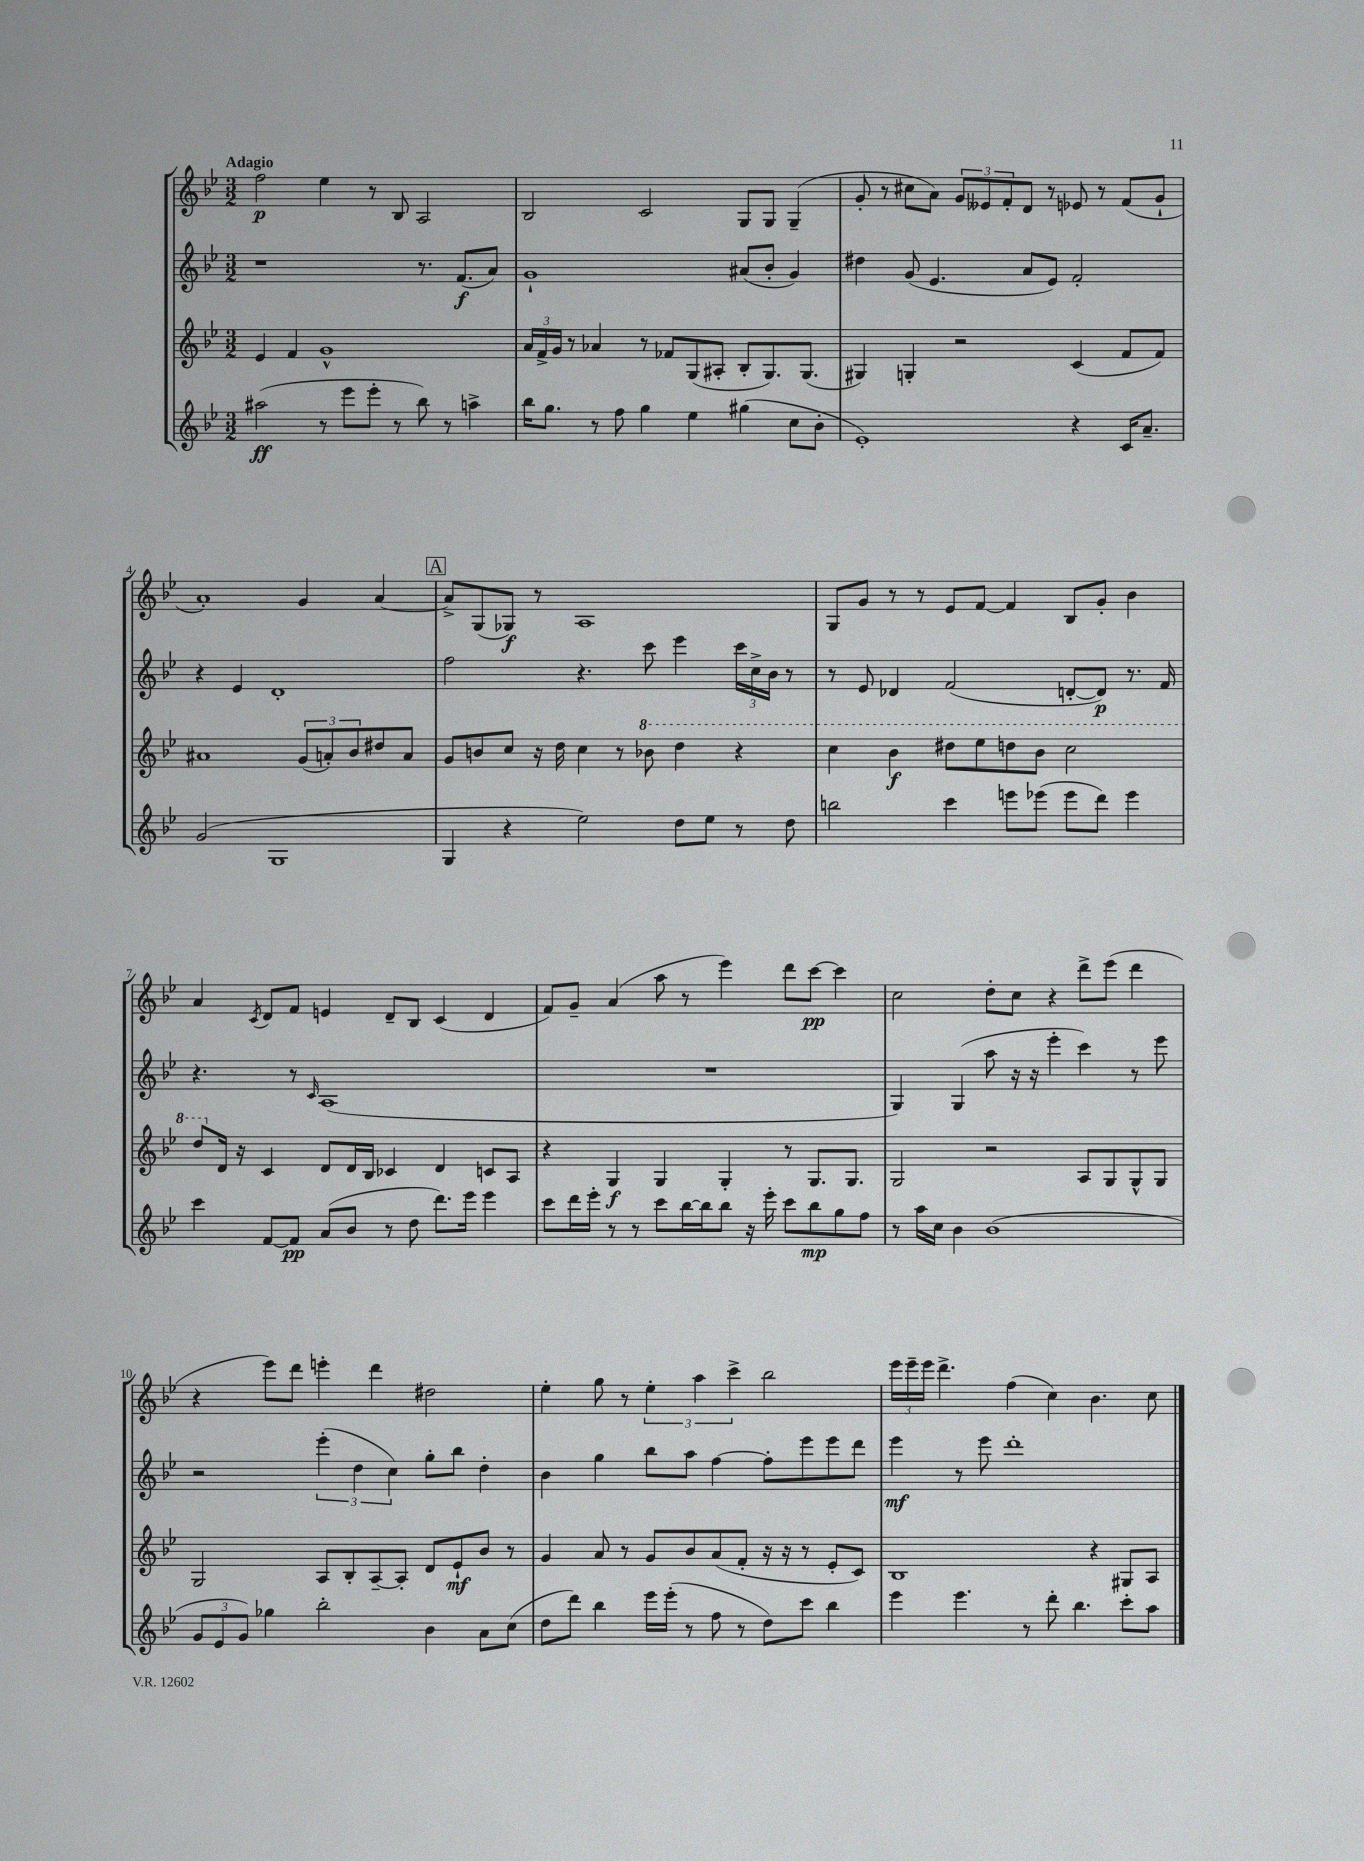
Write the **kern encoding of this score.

**kern	**dynam	**kern	**dynam	**kern	**dynam	**kern	**dynam
*part4	*part4	*part3	*part3	*part2	*part2	*part1	*part1
*staff4	*staff4	*staff3	*staff3	*staff2	*staff2	*staff1	*staff1
*clefG2	*	*clefG2	*	*clefG2	*	*clefG2	*
*k[b-e-]	*	*k[b-e-]	*	*k[b-e-]	*	*k[b-e-]	*
*M3/2	*	*M3/2	*	*M3/2	*	*M3/2	*
=1	=1	=1	=1	=1	=1	=1	=1
!	!	!	!	!	!	!LO:TX:a:B:t=Adagio	!
(2aa#X\	ff	4e-/	.	1r	.	2ff\	p
.	.	4f/	.	.	.	.	.
8r	.	1g^^	.	.	.	4ee-\	.
8eee-\L	.	.	.	.	.	.	.
8eee-'\J	.	.	.	.	.	8r	.
8r	.	.	.	.	.	8B-/	.
8bb-\)	.	.	.	8.r	.	2A/	.
8r	.	.	.	.	.	.	.
.	.	.	.	(8.f/L	f	.	.
4aan^\	.	.	.	.	.	.	.
.	.	.	.	8a/J)	.	.	.
=2	=2	=2	=2	=2	=2	=2	=2
16bb-\KL	.	24a/LL	.	1g`	.	2B-/	.
.	.	24f^/	.	.	.	.	.
8.gg\J	.	.	.	.	.	.	.
.	.	24g/JJ	.	.	.	.	.
.	.	8r	.	.	.	.	.
8r	.	4a-X/	.	.	.	.	.
8ff\	.	.	.	.	.	.	.
4gg\	.	8r	.	.	.	2c/	.
.	.	8f-X/L	.	.	.	.	.
4ee-\	.	(8G/	.	.	.	.	.
.	.	8A#X'/J	.	.	.	.	.
(4gg#X\	.	8B-'/L	.	(8a#X/L	.	8G/L	.
.	.	8.G/)	.	8b-'/J	.	8G/J	.
8cc\L	.	.	.	4g/)	.	(4G~/	.
.	.	(8.G/J	.	.	.	.	.
8b-'\J	.	.	.	.	.	.	.
=3	=3	=3	=3	=3	=3	=3	=3
1e-')	.	4G#X/)	.	4dd#X\	.	8g'/	.
.	.	.	.	.	.	8r	.
.	.	4Gn'/	.	(8g/	.	8cc#X\L	.
.	.	.	.	4.e-/	.	8a\J)	.
.	.	2r	.	.	.	12g/L	.
.	.	.	.	.	.	12e--X/	.
.	.	.	.	.	.	12f'/	.
.	.	.	.	8a/L	.	8d/J	.
.	.	.	.	8e-/J)	.	8r	.
4r	.	(4c/	.	2f'/	.	8e-X/	.
.	.	.	.	.	.	8r	.
16c/KL	.	8f/L	.	.	.	(8f/L	.
8.a~/J	.	.	.	.	.	.	.
.	.	8f/J)	.	.	.	8g`/J	.
!!LO:LB:g=z
=4	=4	=4	=4	=4	=4	=4	=4
(2g/	.	1a#X	.	4r	.	1a')	.
.	.	.	.	4e-/	.	.	.
1G	.	.	.	1d'	.	.	.
.	.	(12g/L	.	.	.	4g/	.
.	.	12an'/)	.	.	.	.	.
.	.	12b-/	.	.	.	.	.
.	.	8dd#X/	.	.	.	[4a/	.
.	.	8a/J	.	.	.	.	.
!!LO:REH:place=s1:t=A
=5	=5	=5	=5	=5	=5	=5	=5
4G/	.	8g/L	.	2ff\	.	8a^/L]	.
.	.	8bn/	.	.	.	(8G/	.
4r	.	8cc/J	.	.	.	8G-X/J)	f
.	.	16r	.	.	.	8r	.
.	.	16dd\	.	.	.	.	.
2ee-\)	.	4cc\	.	4.r	.	1A	.
.	.	8r	.	.	.	.	.
*	*	*8va	*	*	*	*	*
.	.	8bb-X\	.	8ccc\	.	.	.
8dd\L	.	4ddd\	.	4eee-\	.	.	.
8ee-\J	.	.	.	.	.	.	.
8r	.	4r	.	24ccc\LL	.	.	.
.	.	.	.	24cc^\	.	.	.
.	.	.	.	24b-\JJ	.	.	.
8dd\	.	.	.	8r	.	.	.
=6	=6	=6	=6	=6	=6	=6	=6
2bbn\	.	4ccc\	.	8r	.	8G/L	.
.	.	.	.	8e-/	.	8g/J	.
.	.	4bb-\	f	4d-X/	.	8r	.
.	.	.	.	.	.	8r	.
4ccc\	.	8ddd#X\L	.	(2f/	.	8e-/L	.
.	.	8eee-\	.	.	.	[8f/J	.
8eeen\L	.	8dddn\	.	.	.	4f/]	.
(8eee-X\J	.	8bb-\J	.	.	.	.	.
8eee-\L	.	2ccc\	.	[8dn'/L	.	8B-/L	.
8ddd\J)	.	.	.	8d/J])	p	8g'/J	.
4eee-\	.	.	.	8.r	.	4b-\	.
.	.	.	.	16f/	.	.	.
!!LO:LB:g=z
=7	=7	=7	=7	=7	=7	=7	=7
4ccc\	.	8ddd/L	.	4.r	.	4a/	.
*	*	*X8va	*	*	*	*	*
.	.	16d/Jk	.	.	.	.	.
.	.	16r	.	.	.	.	.
.	.	.	.	.	.	8qc/	.
[8f/L	.	4c/	.	.	.	8d/L	.
8f/J]	pp	.	.	8r	.	8f/J	.
.	.	.	.	16qqc/	.	.	.
(8a/L	.	8d/L	.	(1A	.	4en/	.
8b-/J	.	16d/L	.	.	.	.	.
.	.	16B-/JJ	.	.	.	.	.
8r	.	4c-X/	.	.	.	8d~/L	.
8dd\	.	.	.	.	.	8B-/J	.
8.ddd\L)	.	4d/	.	.	.	(4c/	.
16eee-\Jk	.	.	.	.	.	.	.
4eee-\	.	8cn/L	.	.	.	4d/	.
.	.	8A/J	.	.	.	.	.
=8	=8	=8	=8	=8	=8	=8	=8
8ccc\L	.	4r	.	1.r	.	8f/L)	.
16ddd\L	.	.	.	.	.	8g~/J	.
16eee-'\JJ	.	.	.	.	.	.	.
8r	.	4G/	f	.	.	(4a/	.
8r	.	.	.	.	.	.	.
8ccc\L	.	4G/	.	.	.	8aa\	.
[16bb-\L	.	.	.	.	.	8r	.
16bb-\J]	.	.	.	.	.	.	.
8bb-\J	.	4G'/	.	.	.	4eee-\)	.
16r	.	.	.	.	.	.	.
16eee-'\	.	.	.	.	.	.	.
8ccc\L	.	8r	.	.	.	8ddd\L	.
8bb-\	mp	8.G/L	.	.	.	[8ccc\J	pp
8gg\	.	.	.	.	.	4ccc\]	.
.	.	8.G/J	.	.	.	.	.
8ff\J	.	.	.	.	.	.	.
=9	=9	=9	=9	=9	=9	=9	=9
8r	.	2G/	.	4G/)	.	2cc\	.
16aa\LL	.	.	.	.	.	.	.
16cc\JJ	.	.	.	.	.	.	.
4b-\	.	.	.	(4G/	.	.	.
(1b-	.	2r	.	8aa\	.	8dd'\L	.
.	.	.	.	16r	.	8cc\J	.
.	.	.	.	16r	.	.	.
.	.	.	.	4eee-'\	.	4r	.
.	.	8A/L	.	4ccc\)	.	8ddd^\L	.
.	.	8G/	.	.	.	(8eee-\J	.
.	.	8G^^/	.	8r	.	4ddd\	.
.	.	8G/J	.	8eee-\	.	.	.
!!LO:LB:g=z
=10	=10	=10	=10	=10	=10	=10	=10
12g/L	.	2G/	.	2r	.	4r	.
12e-/	.	.	.	.	.	.	.
12g/J)	.	.	.	.	.	.	.
4gg-X\	.	.	.	.	.	8eee-\L)	.
.	.	.	.	.	.	8ddd\J	.
2bb-'\	.	8A/L	.	(6eee-'\	.	4eeen'\	.
.	.	8B-'/	.	.	.	.	.
.	.	.	.	6dd\	.	.	.
.	.	[8A~/	.	.	.	4ddd\	.
.	.	.	.	6cc\)	.	.	.
.	.	8A'/J]	.	.	.	.	.
4b-\	.	8d/L	.	8gg'\L	.	2dd#X\	.
.	.	8e-`/	mf	8bb-\J	.	.	.
8a\L	.	8b-/J	.	4dd'\	.	.	.
(8cc\J	.	8r	.	.	.	.	.
=11	=11	=11	=11	=11	=11	=11	=11
8dd\L	.	4g/	.	4b-\	.	4ee-'\	.
8ddd\J)	.	.	.	.	.	.	.
4bb-\	.	8a/	.	4gg\	.	8gg\	.
.	.	8r	.	.	.	8r	.
16eee-\LL	.	8g/L	.	8bb-\L	.	6ee-'\	.
(16eee-'\JJ	.	.	.	.	.	.	.
8r	.	8b-/	.	8aa\J	.	.	.
.	.	.	.	.	.	6aa\	.
8ff\	.	(8a/	.	[4ff\	.	.	.
.	.	.	.	.	.	6ccc^\	.
8r	.	8f'/J	.	.	.	.	.
8dd\L)	.	16r	.	8ff'\L]	.	2bb-\	.
.	.	16r	.	.	.	.	.
8ccc\J	.	8r	.	8eee-\	.	.	.
4bb-\	.	8e-'/L	.	8eee-\	.	.	.
.	.	8c/J)	.	8ddd\J	.	.	.
=12	=12	=12	=12	=12	=12	=12	=12
4eee-\	.	1B-	.	4eee-\	mf	24eee-\LL	.
.	.	.	.	.	.	24eee-~\	.
.	.	.	.	.	.	24eee-\JJ	.
.	.	.	.	.	.	4.ddd^\	.
4.eee-\	.	.	.	8r	.	.	.
.	.	.	.	8eee-\	.	.	.
.	.	.	.	1ddd'	.	(4ff\	.
8r	.	.	.	.	.	.	.
8ddd'\	.	.	.	.	.	4cc\)	.
4.bb-\	.	.	.	.	.	.	.
.	.	4r	.	.	.	4.b-\	.
8ccc'\L	.	8G#X/L	.	.	.	.	.
8aa\J	.	8A/J	.	.	.	8cc\	.
==	==	==	==	==	==	==	==
*-	*-	*-	*-	*-	*-	*-	*-
